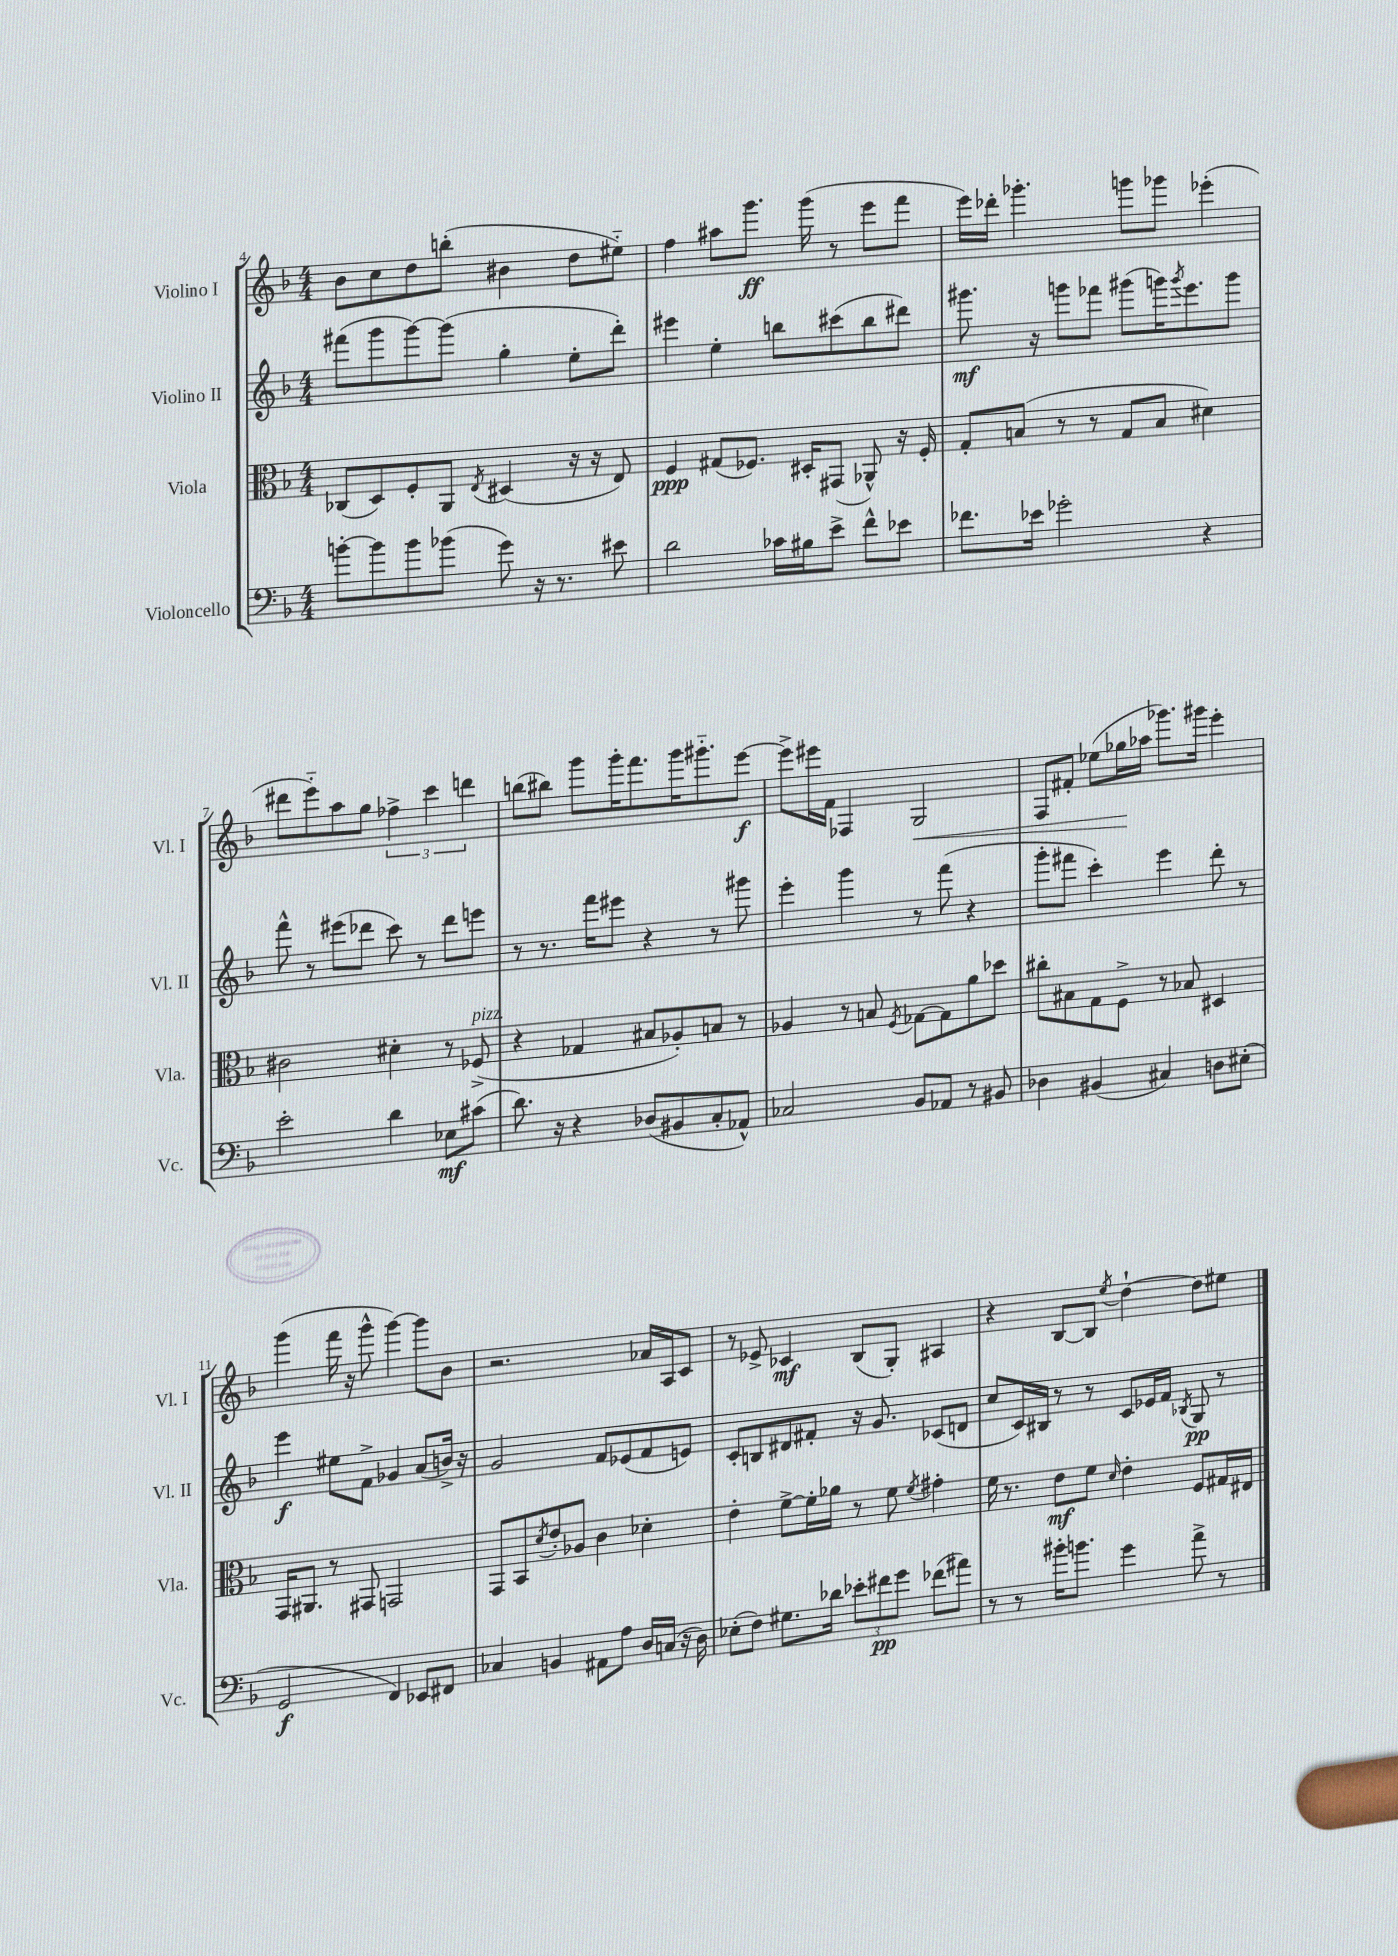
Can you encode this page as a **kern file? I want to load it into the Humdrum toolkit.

**kern	**dynam	**kern	**dynam	**kern	**dynam	**kern	**dynam
*part4	*part4	*part3	*part3	*part2	*part2	*part1	*part1
*staff4	*staff4	*staff3	*staff3	*staff2	*staff2	*staff1	*staff1
*I"Violoncello	*	*I"Viola	*	*I"Violino II	*	*I"Violino I	*
*I'Vc.	*	*I'Vla.	*	*I'Vl. II	*	*I'Vl. I	*
*clefF4	*	*clefC3	*	*clefG2	*	*clefG2	*
*k[b-]	*	*k[b-]	*	*k[b-]	*	*k[b-]	*
*M4/4	*	*M4/4	*	*M4/4	*	*M4/4	*
=4	=4	=4	=4	=4	=4	=4	=4
[8bn'\L	.	(8C-X/L	.	(8fff#X\L	.	8b-\L	.
8b\]	.	8D/)	.	8ggg\	.	8cc\	.
8b\	.	8F'/	.	[8ggg\)	.	8dd\	.
(8b-X\J	.	8AA/J	.	(8ggg\J]	.	(8bbn'\J	.
.	.	8qE/	.	.	.	.	.
8g\)	.	(4D#X/	.	4gg'\	.	4b#X\	.
16r	.	.	.	.	.	.	.
8.r	.	.	.	.	.	.	.
.	.	16r	.	8ee'\L	.	8dd\L	.
.	.	16r	.	.	.	.	.
8e#X\	.	8E/)	.	8ddd'\J)	.	8ee#X\J)	.
=5	=5	=5	=5	=5	=5	=5	=5
2d\	.	4F/	ppp	4eee#X\	.	4ff\	.
.	.	(8G#X/L	.	4ee'\	.	8aa#X\L	.
.	.	8.F-X/J)	.	.	.	8.ggg\J	ff
16c-X\LL	.	.	.	8bbn\L	.	.	.
16B#X\J	.	16D#X'/KL	.	.	.	(16ggg\	.
8e^\J	.	(8GG#X/J	.	(8ccc#X\	.	8r	.
8f^^\L	.	8AA-X^^/)	.	8bb\	.	8eee\L	.
8e-X\J	.	16r	.	8ddd#X\J)	.	8fff\J	.
.	.	16F-'/	.	.	.	.	.
=6	=6	=6	=6	=6	=6	=6	=6
8.f-X\L	.	8G'/L	.	8.ggg#X\	mf	16eee\LL)	.
.	.	.	.	.	.	16ddd-X'\JJ	.
.	.	(8Bn/J	.	.	.	4.ggg-X'\	.
16e-X\Jk	.	.	.	16r	.	.	.
2g-X'\	.	8r	.	8gggn\L	.	.	.
.	.	8r	.	8fff-X\J	.	.	.
.	.	8G/L	.	(8ggg#X\L	.	8gggn\L	.
.	.	8B/J	.	16gggn\K)	.	8ggg-X\J	.
.	.	.	.	8qggg/	.	.	.
.	.	.	.	8.eee\	.	.	.
4r	.	4d#X\)	.	.	.	(4eee-X'\	.
.	.	.	.	8ggg\J	.	.	.
!!LO:LB:g=z
=7	=7	=7	=7	=7	=7	=7	=7
2e'\	.	2c#X\	.	8fff^^\	.	8ddd#X\L	.
.	.	.	.	8r	.	8eee\)	.
.	.	.	.	(8eee#X\L	.	8aa\	.
.	.	.	.	8ddd-X\J	.	8gg\J	.
4d\	.	4d#X'\	.	8ccc\)	.	6ff-X^\	.
.	.	.	.	8r	.	.	.
.	.	.	.	.	.	6ccc\	.
8E-X\L	mf	8r	.	8ddd-\L	.	.	.
.	.	.	.	.	.	6dddn\	.
!	!	!LO:TX:a:i:t=pizz.	!	!	!	!	!
(8c#X\J	.	(8F-X^/	.	8eeen\J	.	.	.
=8	=8	=8	=8	=8	=8	=8	=8
8.d\)	.	4r	.	8r	.	(8bbn\L	.
.	.	.	.	8.r	.	8bb#X\J)	.
16r	.	.	.	.	.	.	.
4r	.	4G-X/	.	.	.	8ggg\L	.
.	.	.	.	16fff\KL	.	.	.
.	.	.	.	8eee#X\J	.	16ggg'\K	.
.	.	.	.	.	.	8.fff\	.
(8D-X/L	.	8B#X/L	.	4r	.	.	.
8BB#X/	.	8A-X'/)	.	.	.	16ggg\K	.
.	.	.	.	.	.	8.ggg#X\	.
8C'/	.	8Bn/J	.	8r	.	.	.
8AA-X^^/J)	.	8r	.	8ggg#X\	.	[8eee\J	f
=9	=9	=9	=9	=9	=9	=9	=9
2C-X/	.	4A-X/	.	4eee'\	.	8eee^\L]	.
.	.	.	.	.	.	16eee#X\L	.
.	.	.	.	.	.	16f\JJ	.
.	.	8r	.	4ggg\	.	4F-X/	.
.	.	8Bn/	.	.	.	.	.
.	.	8qF/	.	.	.	.	.
!	!	!	!	!	!	!	!LO:HP:b
8BB-/L	.	[8G-X\L	.	8r	.	2G/	<
8AA-X/J	.	8G-\]	.	(8fff\	.	.	.
8r	.	8a\	.	4r	.	.	.
8BB#X/	.	8dd-X\J	.	.	.	.	.
=10	=10	=10	=10	=10	=10	=10	=10
4D-X\	.	8cc#X'\L	.	8ggg'\L	.	8F/L	.
.	.	8B#X\	.	8fff#X\J	.	8f#X'/J	.
(4BB#X/	.	8G\	.	4ccc'\)	.	(8ee-X\L	.
.	.	8F^\J	.	.	.	16gg-X\L	.
.	.	.	.	.	.	16aa-X\JJ	[
4C#X/)	.	8r	.	4eee\	.	8.ggg-X\L)	.
.	.	8B-X/	.	.	.	.	.
.	.	.	.	.	.	16ggg#X\Jk	.
8Dn\L	.	4D#X/	.	8ddd'\	.	4eee'\	.
(8E#X'\J	.	.	.	8r	.	.	.
!!LO:LB:g=z
=11	=11	=11	=11	=11	=11	=11	=11
2GG/	f	16GG/KL	.	4eee\	f	(4ggg\	.
.	.	8.AA#X/J	.	.	.	.	.
.	.	8r	.	8ee#X\L	.	16fff\	.
.	.	.	.	.	.	16r	.
.	.	8GG#X/	.	8f^\J	.	8ggg^^\	.
4FF/)	.	2GGn/	.	4g-X/	.	[4ggg\)	.
8EE-X/L	.	.	.	(8a/L	.	8ggg\L]	.
8FF#X/J	.	.	.	16bn^/Jk)	.	8b-\J	.
.	.	.	.	16r	.	.	.
=12	=12	=12	=12	=12	=12	=12	=12
4C-X/	.	8GG/L	.	2g/	.	2.r	.
.	.	8BB-/	.	.	.	.	.
.	.	8qd/	.	.	.	.	.
4BBn/	.	8e'/	.	.	.	.	.
.	.	8A-X/J	.	.	.	.	.
8AA#X\L	.	4c\	.	8f/L	.	.	.
8A\J	.	.	.	(8e-X/	.	.	.
16D/LL	.	4d-X'\	.	8f/	.	16a-X/LL	.
(16Cn/JJ	.	.	.	.	.	16A/J	.
16r	.	.	.	8en/J)	.	8c/J	.
16D\)	.	.	.	.	.	.	.
=13	=13	=13	=13	=13	=13	=13	=13
(8E-X'\L	.	4e'\	.	8c'/L	.	8r	.
8F\J)	.	.	.	8Bn/	.	8e-X^/	.
8.G#X\L	.	[8f^\L	.	8d#X/	.	4c-X/	mf
.	.	16f'\L]	.	8f#X'/J	.	.	.
16d-X\Jk	.	16a-X\JJ	.	.	.	.	.
12e-X'\L	.	8r	.	16r	.	(8B-/L	.
.	.	.	.	8.g/	.	.	.
12f#X\	pp	.	.	.	.	.	.
.	.	8f\	.	.	.	8G'/J)	.
12g\J	.	.	.	.	.	.	.
.	.	8qf/	.	.	.	.	.
(8f-X\L	.	4g#X'\	.	(8c-X/L	.	4A#X/	.
8a#X\J)	.	.	.	8dn/J	.	.	.
=14	=14	=14	=14	=14	=14	=14	=14
8r	.	16f\	.	8cc/L	.	4r	.
.	.	8.r	.	.	.	.	.
8r	.	.	.	16c/L)	.	.	.
.	.	.	.	16B#X/JJ	.	.	.
16b#X'\KL	.	8e\L	mf	8r	.	[8B-/L	.
8.bn\J	.	.	.	.	.	.	.
.	.	8f\J	.	8r	.	8B-/J]	.
.	.	16qqd/	.	.	.	8qee/	.
4g\	.	4e'\	.	8c/L	.	[4dd`\	.
.	.	.	.	16e-X/L	.	.	.
.	.	.	.	16f/JJ	.	.	.
.	.	.	.	8qB-X/	.	.	.
8a^\	.	8F/L	.	8G/	pp	8dd\L]	.
8r	.	16G#X/L	.	8r	.	8ee#X\J	.
.	.	16E#X/JJ	.	.	.	.	.
==	==	==	==	==	==	==	==
*-	*-	*-	*-	*-	*-	*-	*-
